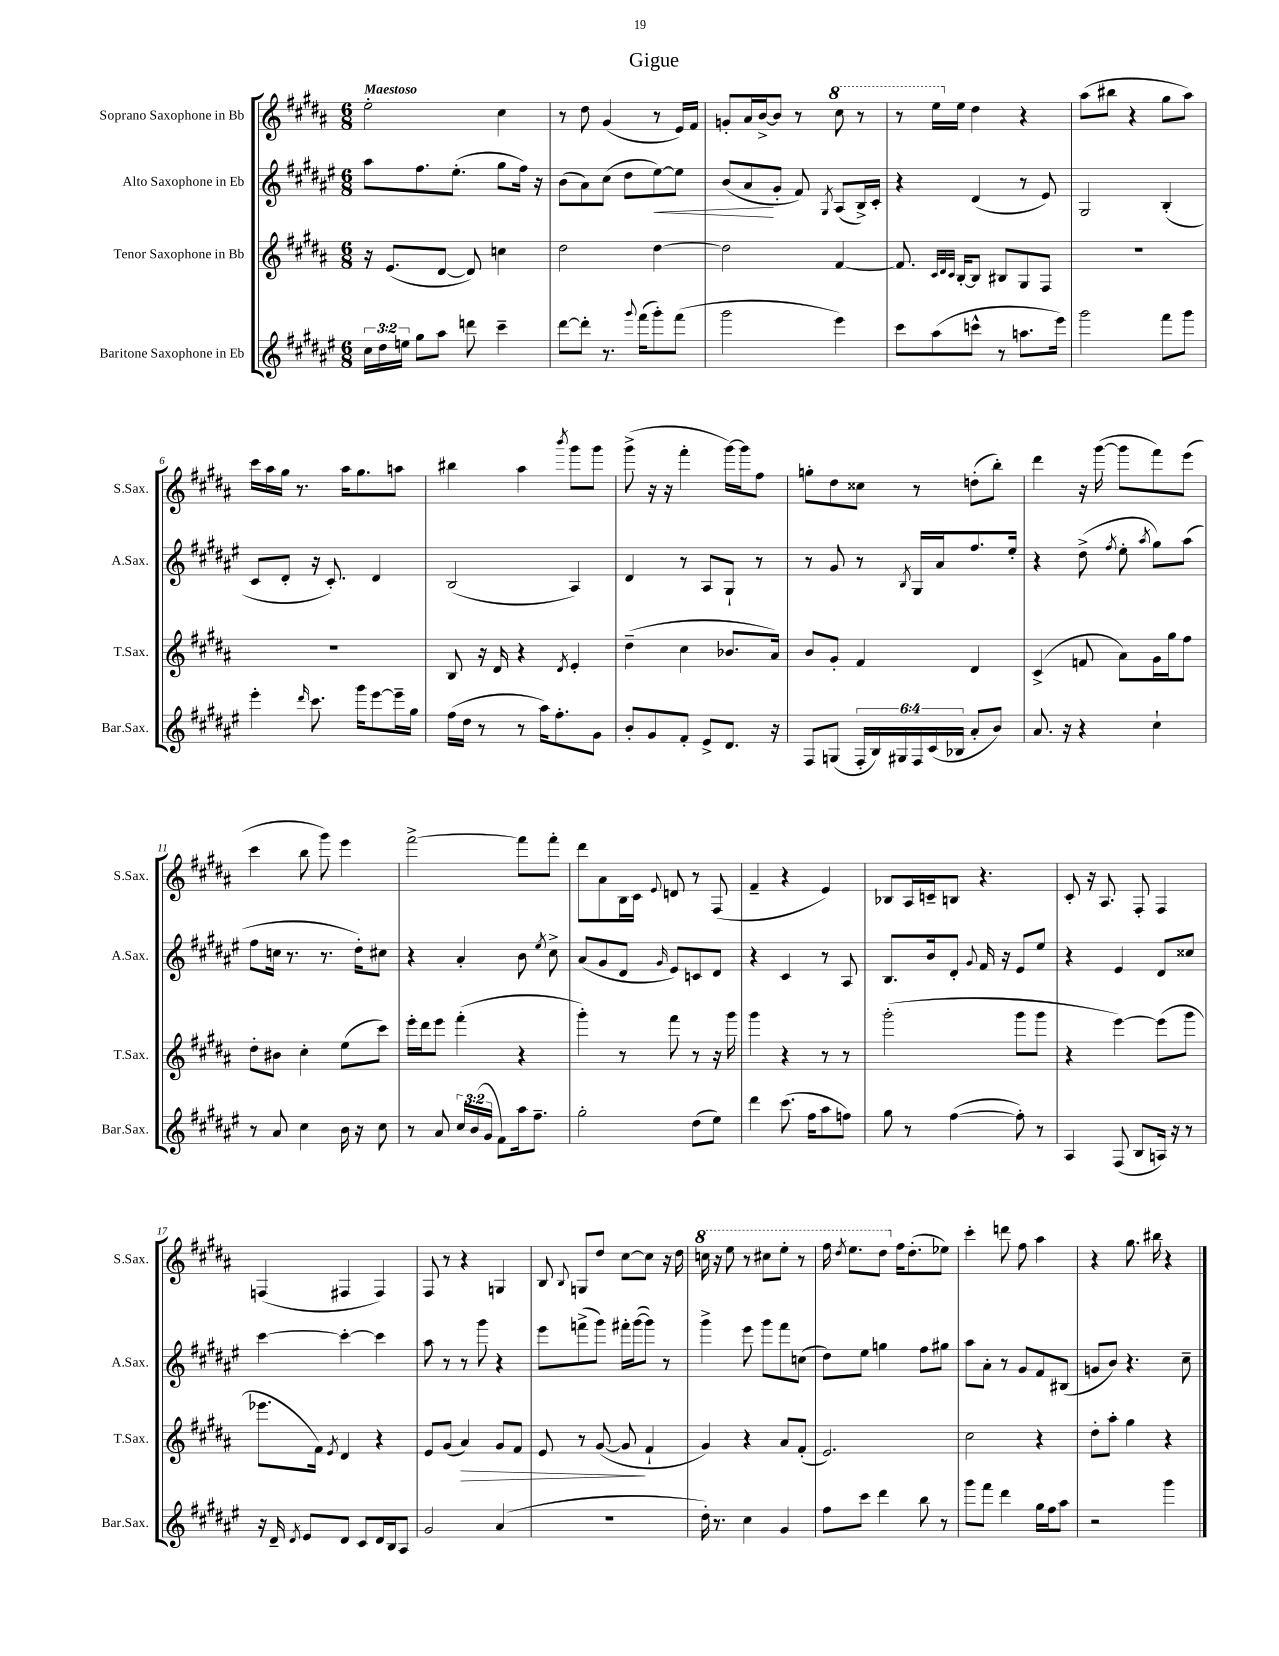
\header { title = "Gigue" }
<<
\new StaffGroup <<
\new Staff = "s0" \with { instrumentName = "Soprano Saxophone in Bb" shortInstrumentName = "S.Sax." } {
    \clef treble \key b \major \numericTimeSignature \time 6/8 \tempo "Maestoso"
    \autoBeamOff e''2-. cis''4 |
    r8 dis''8 gis'4( r8 e'16[) fis'16] |
    g'8[-. ais'16 b'16~-> b'8] r8 \ottava #1 cis'''8 r8 |
    r8 e'''16[ \ottava #0 e''16] dis''4 r4 |
    ais''8[( bis''8] r4 gis''8[ ais''8]) |
    cis'''16[ ais''16 gis''16] r8. ais''16[ gis''8. a''8] |
    bis''4 ais''4 \acciaccatura { b'''8 } gis'''8[ gis'''8] |
    gis'''8->( r16 r16 fis'''4-. gis'''16[~) gis'''16 fis''8] |
    g''8[-. dis''8 cisis''8] r8 d''8[-.( b''8]-.) |
    dis'''4 r16 gis'''16~( gis'''8[ fis'''8) e'''8]( |
    cis'''4 b''8 gis'''8) e'''4 |
    fis'''2~-> fis'''8[ fis'''8]-. |
    dis'''8[ ais'8 b16 cis'16] \appoggiatura { e'8 } d'8 r8 fis8( |
    fis'4-- r4 e'4) |
    bes8[ ais16 c'16-- b8] r4. |
    cis'8-. r16 ais8. fis8-. fis4 |
    f4( fis4 fis4) |
    fis8 r8 r4 g4 |
    b8 \appoggiatura { b8 } g8[ dis''8] cis''8[~ cis''8] r16 dis''16 |
    \ottava #1 c'''16 r16 e'''8 r8 cis'''8[ e'''8]-. r8 |
    fis'''16 \acciaccatura { dis'''8 } e'''8.[ dis'''8] \ottava #0 fis''16[ dis''8.-.( ees''8]) |
    cis'''4-. d'''8 fis''8 ais''4 |
    r4 gis''8. bis''16 r4 \bar "|." |
}
\new Staff = "s1" \with { instrumentName = "Alto Saxophone in Eb" shortInstrumentName = "A.Sax." } {
    \clef treble \key fis \major \numericTimeSignature \time 6/8
    \autoBeamOff ais''8[ fis''8. eis''8.]-.( gis''8[ fis''16]) r16 |
    b'8[( ais'8) cis''8]( dis''8[ eis''8~\<) eis''8] |
    b'8[( ais'8\! gis'8]-. fis'8) \acciaccatura { gis8 } ais8[( b16->) cis'16]-. |
    r4 dis'4( r8 eis'8) |
    gis2 b4-.( |
    cis'8[ dis'8]-. r16 cis'8.-.) dis'4 |
    b2( ais4) |
    dis'4 r8 ais8[ gis8]-! r8 |
    r8 gis'8 r8 \acciaccatura { b8 } gis16[ ais'16 fis''8. eis''16]-. |
    r4 dis''8->( \acciaccatura { fis''8 } eis''8-. \acciaccatura { ais''8 } gis''8[) ais''8]( |
    fis''8[ c''16] r8. r8. dis''16[-.) cis''8] |
    r4 ais'4-. b'8 \acciaccatura { eis''8 } cis''8-> |
    ais'8[( gis'8 dis'8] \grace { gis'16 } eis'8[) c'8 dis'8] |
    r4 cis'4 r8 ais8 |
    b8.[ b'16 dis'8]-. \appoggiatura { gis'8 } fis'16 r16 eis'8[ eis''8] |
    r4 eis'4 dis'8[ cisis''8] |
    cis'''4~ cis'''4~-. cis'''4 |
    ais''8 r8 r8 gis'''8 r4 |
    eis'''8[ f'''8->( gis'''8]) fis'''16[-. gis'''16~( gis'''8]) r8 |
    gis'''4-> eis'''8 gis'''8[ fis'''8 c''8]( |
    dis''8[) eis''8] g''4 fis''8[ gis''8] |
    ais''8[ ais'8]-. r8 gis'8[ fis'8 bis8]( |
    g'8[ b'8]) r4. cis''8-- \bar "|." |
}
\new Staff = "s2" \with { instrumentName = "Tenor Saxophone in Bb" shortInstrumentName = "T.Sax." } {
    \clef treble \key b \major \numericTimeSignature \time 6/8
    \autoBeamOff r16 e'8.[( dis'8]~ dis'8) c''4 |
    dis''2 dis''4~ |
    dis''2 fis'4~ |
    fis'8. \grace { cis'32[ dis'32 cis'32] } b16[~-. b8] bis8[ gis8 fis8] |
    R2. |
    R2. |
    b8 r16 dis'16 r4 \acciaccatura { dis'8 } e'4-. |
    dis''4--( cis''4 bes'8.[ ais'16]) |
    b'8[ gis'8]-. fis'4 dis'4 |
    cis'4->( f'8 ais'8[) gis'16 gis''16 fis''8] |
    dis''8[-. bis'8] cis''4-. e''8[( cis'''8]) |
    e'''16[-. dis'''16 e'''8] fis'''4-.( r4 |
    gis'''4-.) r8 fis'''8 r8 r16 gis'''16 |
    gis'''4 r4 r8 r8 |
    gis'''2-.( gis'''8[ gis'''8] |
    r4 e'''4~) e'''8[( gis'''8] |
    ees'''8.[ fis'16]) \acciaccatura { e'8 } dis'4 r4 |
    e'8[ gis'8]( ais'4\>) gis'8[ fis'8] |
    e'8 r8 gis'8~( gis'8\! fis'4-! |
    gis'4) r4 ais'8[ fis'8]-.( |
    e'2.) |
    cis''2 r4 |
    dis''8[-. ais''8]-. gis''4 r4 \bar "|." |
}
\new Staff = "s3" \with { instrumentName = "Baritone Saxophone in Eb" shortInstrumentName = "Bar.Sax." } {
    \clef treble \key fis \major \numericTimeSignature \time 6/8 \override Staff.TupletNumber.text = #tuplet-number::calc-fraction-text
    \autoBeamOff \tuplet 3/2 { cis''16[ dis''16 e''16] } gis''8[ ais''8] d'''8 cis'''4-- |
    dis'''8[~ dis'''8]-. r8. \appoggiatura { gis'''8 } fis'''16[( gis'''8-.) fis'''8]( |
    gis'''2 eis'''4) |
    cis'''8[ ais''8( c'''8]-^ r8 a''8.[ eis'''16]) |
    gis'''2 fis'''8[ gis'''8] |
    eis'''4-. \grace { dis'''16 } cis'''8. gis'''16[ eis'''8~ eis'''16-- gis''16] |
    fis''16[( dis''16] r8 r8 ais''16[) fis''8.-. gis'8] |
    b'8[-. gis'8 fis'8]-. eis'8[-> dis'8.] r16 |
    fis8[ g8]( \tuplet 6/4 { fis16[-. b16) gis16 fis16 cis'16( bes16] } ais'8[-. b'8]) |
    ais'8. r16 r4 cis''4-! |
    r8 ais'8 cis''4 b'16 r16 cis''8 |
    r8 ais'8 \tuplet 3/2 { cis''16[ b'16( gis'16] } fis'8[) ais''16 fis''8.]-- |
    gis''2-. dis''8[( eis''8]) |
    dis'''4 cis'''8.( fis''16[ ais''8 f''8]) |
    gis''8 r8 fis''4~( fis''8-.) r8 |
    ais4 fis8( b8[ a16]) r16 r8 |
    r16 dis'16-- \acciaccatura { dis'8 } eis'8[ dis'8] cis'8[ dis'16 b16 ais8] |
    gis'2 ais'4( |
    R2. |
    dis''16-.) r8. cis''4 gis'4 |
    fis''8[ cis'''8] dis'''4 b''8 r8 |
    gis'''8[ fis'''8] dis'''4 gis''16[ fis''16 ais''8] |
    r2 gis'''4 \bar "|." |
}
>>
>>
